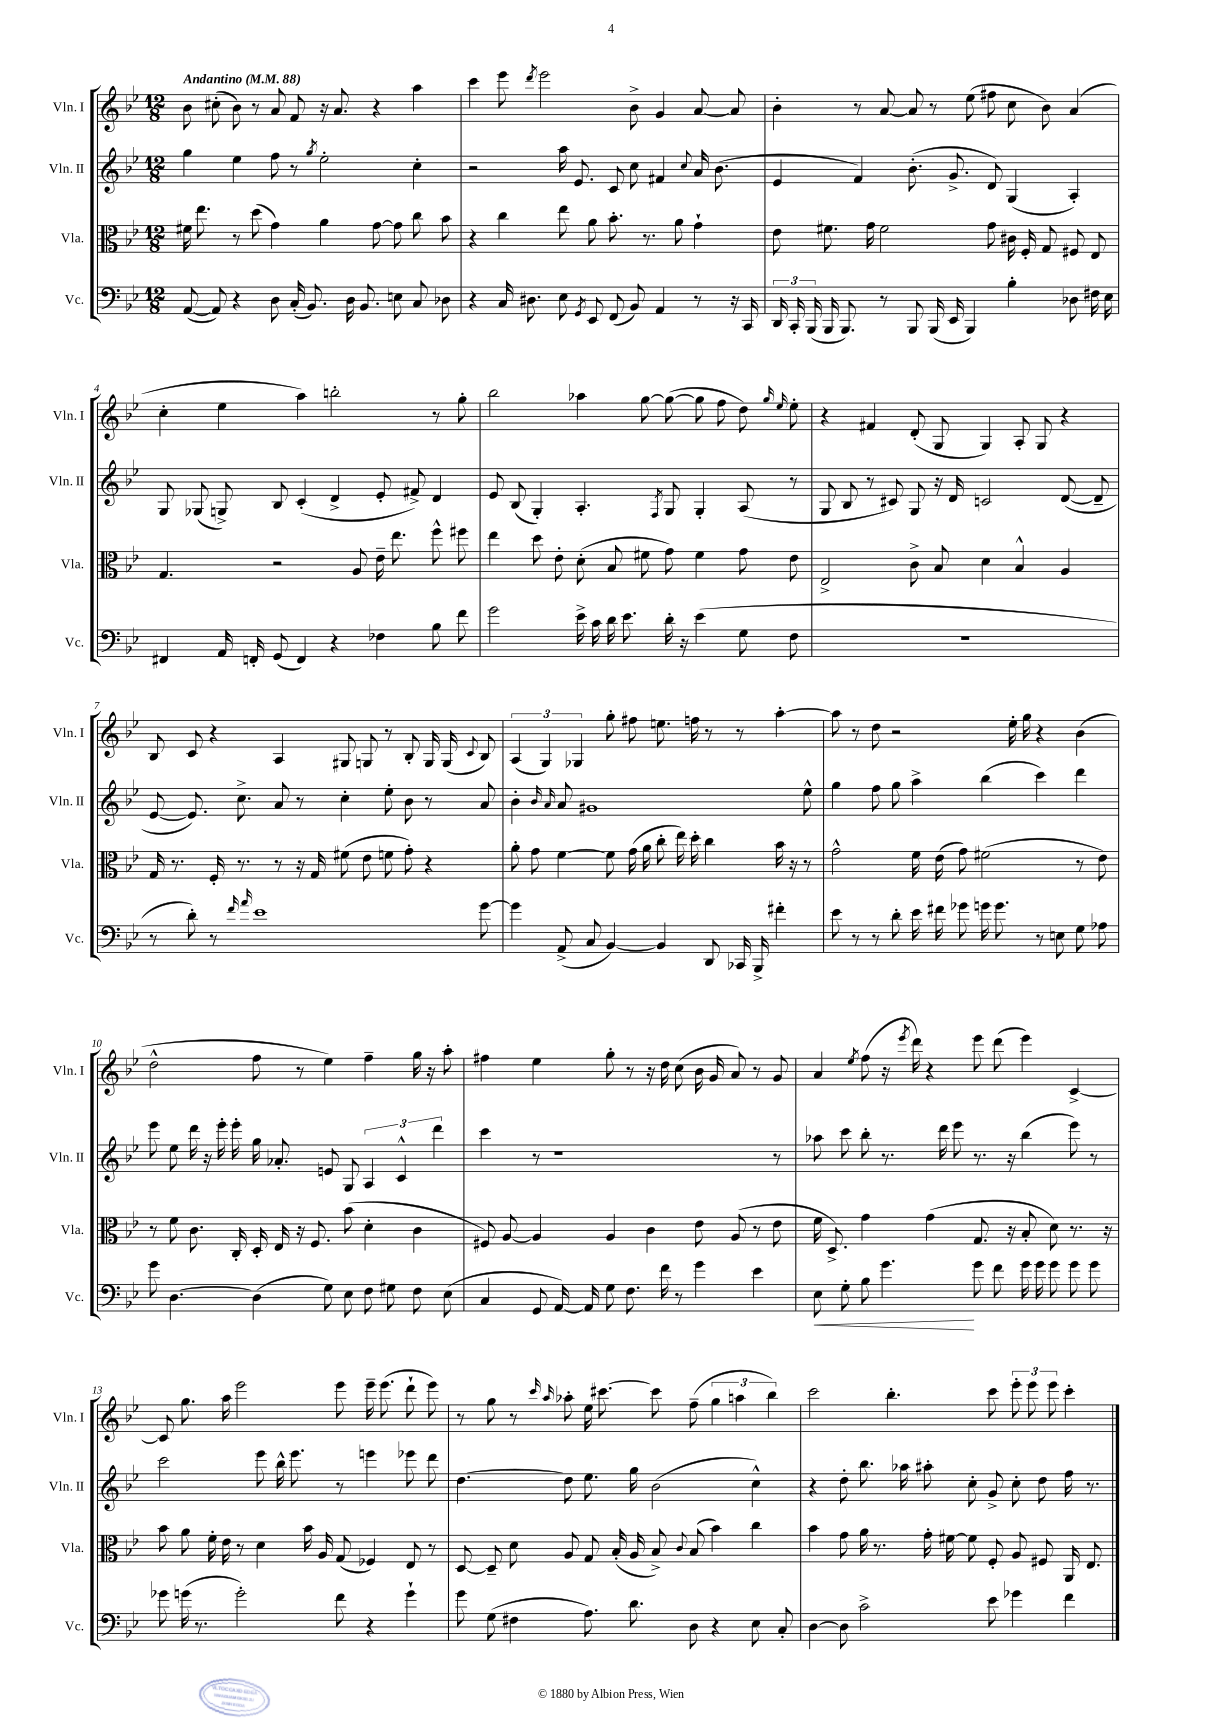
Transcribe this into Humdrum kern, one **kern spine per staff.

**kern	**kern	**kern	**kern
*staff4	*staff3	*staff2	*staff1
*clefF4	*clefC3	*clefG2	*clefG2
*k[b-e-]	*k[b-e-]	*k[b-e-]	*k[b-e-]
*M12/8	*M12/8	*M12/8	*M12/8
*MM88	*MM88	*MM88	*MM88
([8AA/	16f#\	4gg\	8b-\
.	8.ee-\	.	.
8AA/])	.	.	(8cc#'\
4r	8r	4ee-\	8b-\)
.	(8dd\	.	8r
8D\	4g\)	8ff\	8a/
(16C'/	.	8r	8f/
8.BB-/)	.	.	.
.	.	8qgg/	.
.	4a\	2ee-'\	16r
.	.	.	8.a/
16D\	.	.	.
8.BB-/	.	.	.
.	[8g\	.	4r
8E\	8g\]	.	.
8C/	8cc\	4cc'\	4aa\
8D-\	8b-\	.	.
=	=	=	=
4r	4r	2r	4ccc\
16C/	4cc\	.	8eee-\
8.D#\	.	.	.
.	.	.	8qddd/
.	.	.	2eee-\
8E-\	8ee-\	16aa\	.
.	.	8.e-/	.
8qGG/	.	.	.
8EE-/	8a\	.	.
(8FF/	8.b-'\	8c/	.
8BB-/)	.	8cc\	8b-^\
.	8.r	.	.
4AA/	.	4f#/	4g/
.	8a\	.	.
.	.	8qqcc/	.
8r	4g`\	16a/	[8a/
.	.	(8.b-\	.
16r	.	.	8a/]
16CC/	.	.	.
=	=	=	=
24DD/	8e-\	4e-/	4b-'\
24CC'/	.	.	.
(24BBB-/	.	.	.
16BBB-/	8.f#\	.	.
8.BBB-/)	.	.	.
.	.	4f/)	8r
.	16g\	.	.
8r	2f#\	.	[8a/
8BBB-/	.	(8.b-'\	8a/]
(16BBB-/	.	.	8r
16EE-/	.	8.g^/	.
4BBB-/)	.	.	(8ee-\
.	8g\	8d/)	8ff#\
4B-'\	16c#\	(4G/	8cc\
.	16F'/	.	.
.	8G/	.	8b-\)
8D-\	8F#/	4A'/)	(4a/
16F#\	8E-/	.	.
16E-\	.	.	.
=	=	=	=
4FF#/	4.G/	8G/	4cc'\
.	.	(8G-/	.
16AA/	.	8G^/)	4ee-\
16FF'/	.	.	.
(8GG/	2r	8B-/	.
4FF/)	.	(4c'/	4aa\)
4r	.	4d^/	2bb'\
.	8A/	.	.
4F-\	16e-~\	8e-'/	.
.	8.ee-\	.	.
.	.	8f#^/)	.
8B-\	8ff^^\	4d/	8r
8f\	8ff#\	.	8gg'\
=	=	=	=
2g\	4ee-\	8e-/	2bb-\
.	.	(8B-/	.
.	8dd\	4G'/)	.
.	8e-'\	.	.
16e-^\	(8d'\	4.A'/	4aa-\
16c\	.	.	.
16d\	8B-/	.	.
8.e-\	.	.	.
.	8f#\	.	[8gg\
.	.	8qF/	.
16d'\	8g\)	8G/	(8gg\_
16r	.	.	.
(4e-\	4f#\	4G'/	8gg\]
.	.	.	8ff\
8G\	8g\	(8A/	8dd\)
.	.	.	16qqgg/
.	.	.	16qqee-/
8F\	8e-\	8r	8ee-'\
=	=	=	=
1.r	2E-^/	8G/	4r
.	.	8B-/	.
.	.	8r	4f#/
.	.	8c#/)	.
.	8c^\	8G/	(8d'/
.	8B-/	16r	8G/
.	.	16d/	.
.	4d\	2c/	4G/)
.	4B-^^/	.	8A'/
.	.	.	8G/
.	4A/	([8d/	4r
.	.	8d~/]	.
=	=	=	=
8r	16G/	[8e-/	8B-/
.	8.r	.	.
8d'\)	.	8.e-/])	8c/
8r	16F'/	.	4r
.	8.r	8.cc^\	.
16qqf/	.	.	.
16qqa/	.	.	.
1e-	.	.	.
.	8r	8a/	4A/
.	16r	8r	.
.	16G/	.	.
.	(8f#\	4cc'\	8G#/
.	8e-\	.	8G/
.	8f\	8ee-'\	8r
.	8g'\)	8b-\	8B-'/
.	4r	8r	16G/
.	.	.	(16G/
.	.	.	8qqc/
[8g\	.	8a/	8B-/)
=	=	=	=
4g\]	8a'\	4b-'\	(6A/
.	8g\	.	.
.	.	.	6G/)
.	.	16qqb-/	.
.	.	16qqa/	.
(8AA^/	[4f\	8a/	.
.	.	.	6G-/
8C/	.	1g#	.
[4BB-/)	8f\]	.	8gg'\
.	(16g\	.	8ff#\
.	16a\	.	.
4BB-/]	8cc'\	.	8.ee\
.	16ee-\)	.	.
.	16dd'\	.	16ff\
8DD/	4cc\	.	8r
16CC-/	.	.	8r
16BBB-^/	.	.	.
4f#'\	16b-\	.	[4aa'\
.	16r	.	.
.	8r	8ee-^^\	.
=	=	=	=
8e-\	2g^^\	4gg\	8aa\]
8r	.	.	8r
8r	.	8ff\	8dd\
8d'\	.	8gg\	2r
16e-\	16f\	4aa^\	.
16f#\	(16e-\	.	.
8g-\	8g\)	.	.
16g\	(2f#\	(4bb-\	.
8.g\	.	.	.
.	.	.	16ee-'\
.	.	.	16gg\
8r	.	4ccc\)	4r
8E\	.	.	.
8G\	8r	4ddd\	(4b-\
8A-\	8e-\)	.	.
=	=	=	=
8g\	8r	8eee-\	2dd^^\
[4.D\	8f\	8ee-\	.
.	8.c\	16ddd\	.
.	.	16r	.
.	.	16eee-'\	.
.	16C'/	16eee-'\	.
(4D\]	16D'/	16gg\	8ff\
.	16E-/	8.a-'/	.
.	16r	.	8r
.	8.F/	.	.
8G\)	.	8e/	4ee-\)
8E-\	(8b-\	8G/	.
8F\	4d'\	6A/	4ff~\
8G#\	.	.	.
.	.	6c^^/	.
8F\	4c\	.	16gg\
.	.	.	16r
.	.	6ddd\	.
(8E-\	.	.	8aa'\
=	=	=	=
4C/	8F#/)	4ccc\	4ff#\
.	[8A/	.	.
8GG/	4A/]	8r	4ee-\
[16AA/)	.	1r	.
16AA/]	.	.	.
8G\	4A/	.	8gg'\
8.F\	.	.	8r
.	4c\	.	16r
16f\	.	.	16dd\
8r	.	.	(8cc\
4g\	8e-\	.	16b-\
.	.	.	16g/
.	(8A/	.	8a/)
4e-\	8r	.	8r
.	8e-\	8r	8g/
=	=	=	=
8E-\	16f\	8aa-\	4a/
.	8.D^/)	.	.
8G'\	.	8ccc\	.
.	.	.	8qee-/
8B-\	4g\	8bb-'\	(8ff\
4.g\	.	8.r	16r
.	.	.	8qeee-/
.	.	.	16ddd\)
.	(4g\	.	4r
.	.	16ddd\	.
.	.	8eee-\	.
8g\	8.G/	8.r	8eee-\
8f\	.	.	(8ddd\
.	16r	16r	.
16g\	8B-'/	(4bb-\	4eee-\)
16g\	.	.	.
8g\	8d\)	.	.
8g\	8.r	8eee-\)	[4c^/
8g\	.	8r	.
.	16r	.	.
=	=	=	=
8g-\	8b-\	2ccc\	8c/]
(16g\	8a\	.	8.gg\
8.r	.	.	.
.	16f'\	.	.
.	16e-\	.	16aa\
2g'\)	8r	.	2eee-\
.	4d\	8eee-\	.
.	.	16bb-^^\	.
.	.	8.eee-\	.
.	16b-\	.	.
.	16A/	.	.
8f\	(8G/	8r	8eee-\
4r	4F-/)	4eee\	16eee-~\
.	.	.	(8.eee-\
4g`\	8E-/	8eee-\	8ddd`\
.	8r	8ddd\	8eee-\)
=	=	=	=
8g\	[8D/	[4.dd\	8r
(8G\	8D~/]	.	8gg\
4F#\	8d\	.	8r
.	.	.	16qqccc/
.	.	.	16qqaa/
.	8A/	8dd\]	8aa-'\
8.A\)	8G/	8.ee-\	16ee-\
.	.	.	[8.ccc#\
.	(16B-'/	.	.
8.d\	16A/	16gg\	.
.	8B-^/)	(2b-\	8ccc#\]
.	8qqc/	.	.
8D\	(8B-/	.	(8ff~\
4r	4b-\)	.	6gg\
.	.	.	6aa\
8E-\	4cc\	4cc^^\)	.
.	.	.	6bb-\)
8C'/	.	.	.
=	=	=	=
[4D\	4b-\	4r	2ccc\
8D\]	8g\	8dd'\	.
2c^\	16a\	8.bb-\	.
.	8.r	.	.
.	.	.	4.bb-'\
.	.	16aa-\	.
.	16g'\	8aa#'\	.
.	[16f#\	.	.
.	8f#\]	8cc'\	.
8e-\	8F'/	8g^/	8ccc\
4g-\	8A/	8cc'\	12eee-'\
.	.	.	12eee-\
.	8F#/	8dd\	.
.	.	.	12eee-\
4f\	16AA/	16ff\	4ccc'\
.	8.E-/	8.r	.
==	==	==	==
*-	*-	*-	*-
